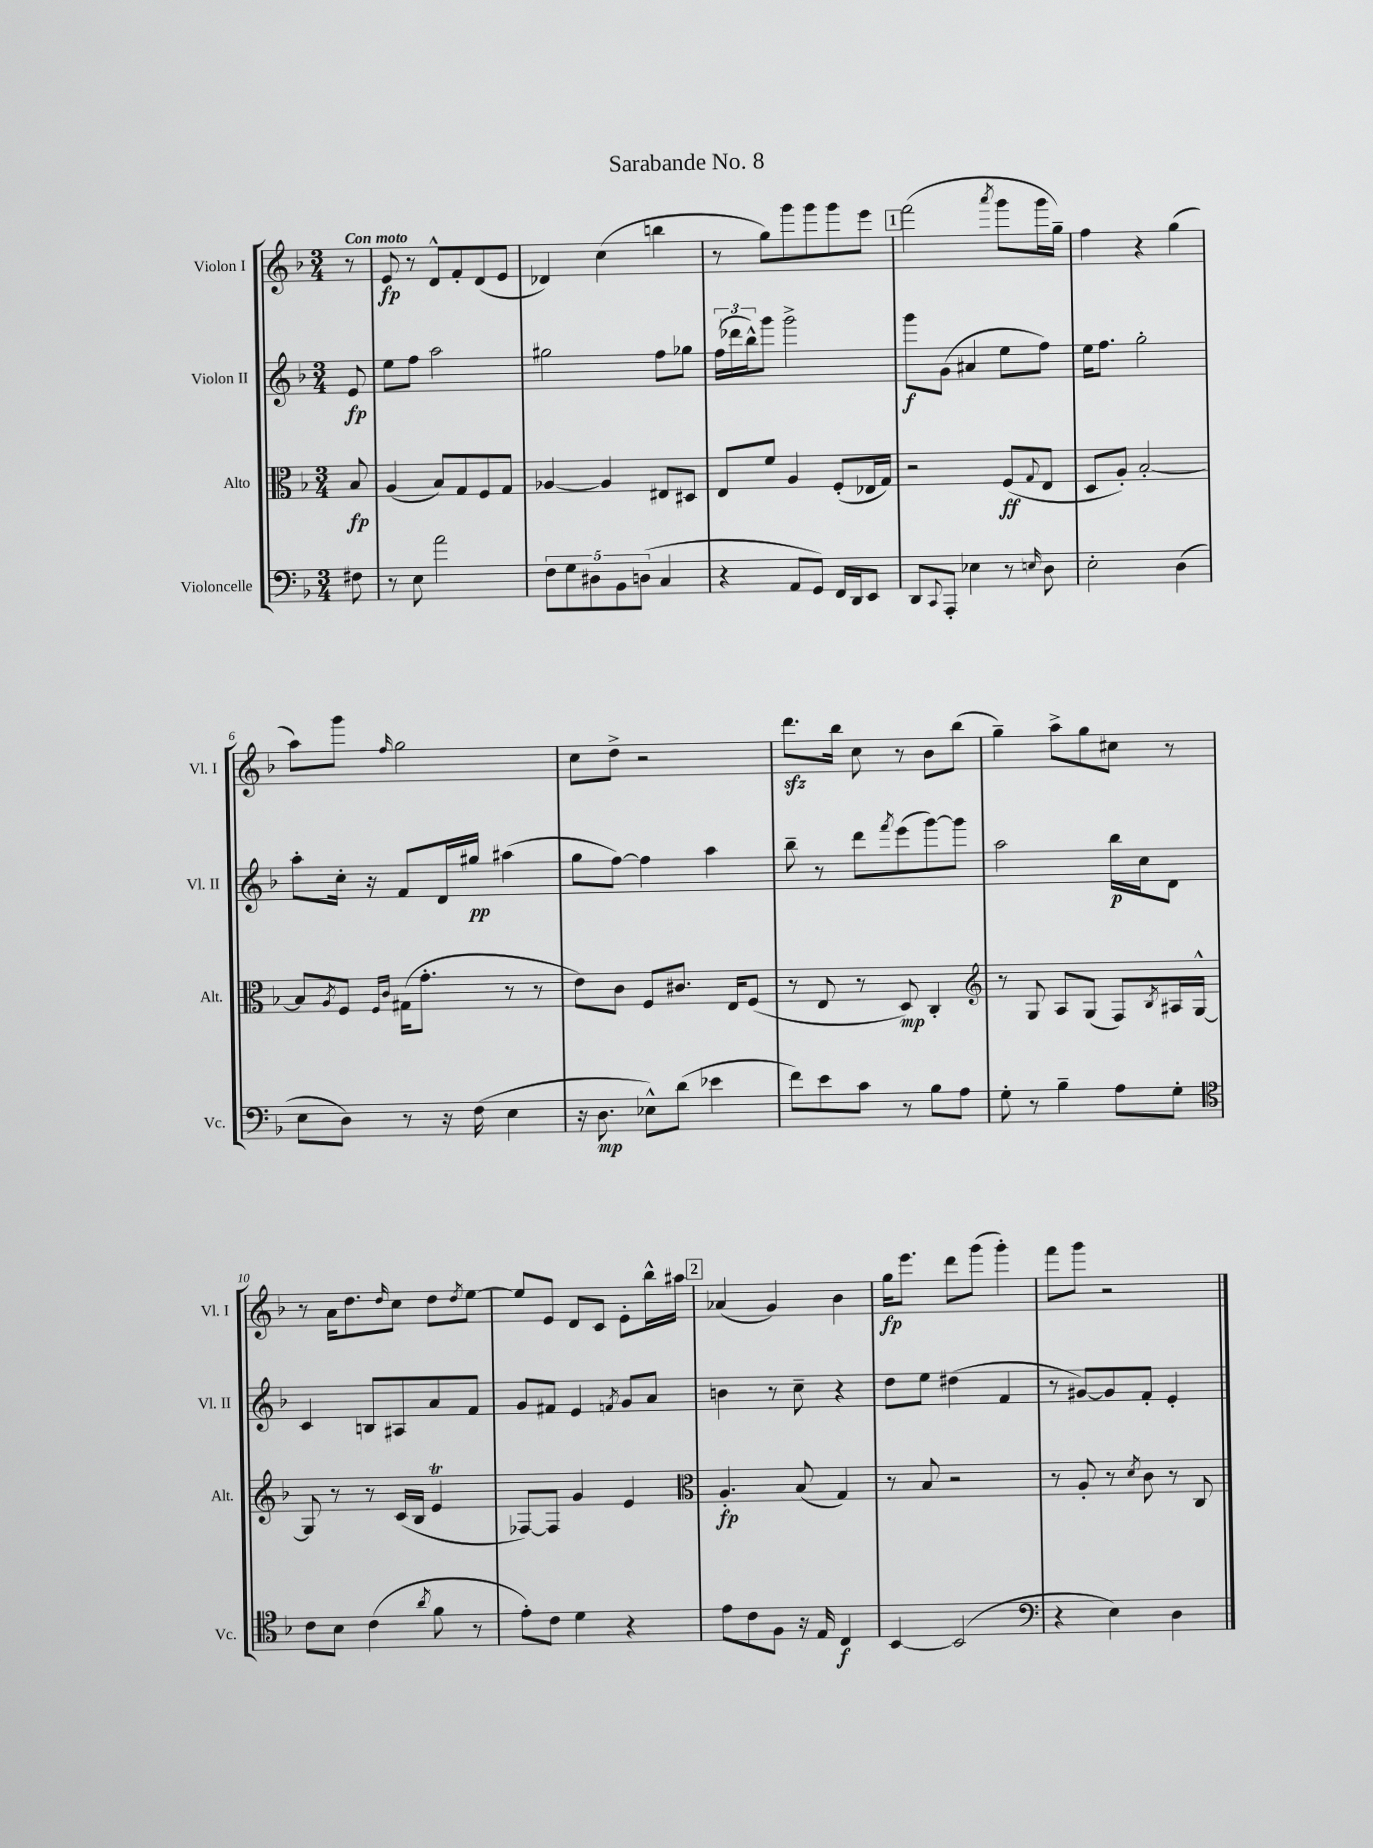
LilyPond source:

\header { title = "Sarabande No. 8" }
<<
\new StaffGroup <<
\new Staff = "s0" \with { instrumentName = "Violon I" shortInstrumentName = "Vl. I" } {
    \clef treble \key f \major \numericTimeSignature \time 3/4 \partial 8 \tempo "Con moto"
    r8 |
    e'8\fp r8 d'8-^ f'8-. d'8( e'8 |
    des'4) c''4( b''4 |
    r8 g''8) g'''8 g'''8 g'''8 e'''8 |
    \mark \markup { \box "1" } f'''2( \acciaccatura { a'''8 } g'''8 g'''16 g''16--) |
    f''4 r4 g''4( |
    a''8) g'''8 \grace { f''16 } g''2 |
    c''8 d''8-> r2 |
    d'''8.\sfz bes''16 c''8 r8 bes'8 bes''8( |
    g''4--) a''8-> g''8 cis''8 r8 |
    r8 a'16 d''8. \grace { d''16 } c''8 d''8 \acciaccatura { d''8 } e''8~ |
    e''8 e'8 d'8 c'8 e'8-. bes''16-^ ais''16 |
    \mark \markup { \box "2" } aes'4( g'4) bes'4 |
    g''16\fp e'''8. d'''8 g'''8( g'''4-.) |
    f'''8 g'''8 r2 \bar "|." |
}
\new Staff = "s1" \with { instrumentName = "Violon II" shortInstrumentName = "Vl. II" } {
    \clef treble \key f \major \numericTimeSignature \time 3/4 \partial 8
    e'8\fp |
    e''8 f''8 a''2 |
    gis''2 f''8 ges''8 |
    \tuplet 3/2 { f''16( des'''16 bes''16-^) } g'''8 g'''2-> |
    \mark \markup { \box "1" } g'''8\f g'8( ais'4 e''8 f''8) |
    e''16 f''8. g''2-. |
    a''8-. c''16-. r16 f'8 d'16 gis''16\pp ais''4( |
    g''8 f''8~) f''4 a''4 |
    bes''8-- r8 d'''8 \acciaccatura { f'''8 } e'''8( g'''8~) g'''8 |
    a''2 bes''16\p c''16 d'8 |
    c'4 b8 ais8 a'8 f'8 |
    g'8 fis'8 e'4 \acciaccatura { f'8 } g'8 a'8 |
    \mark \markup { \box "2" } b'4 r8 c''8-- r4 |
    d''8 e''8 dis''4( f'4 |
    r8 gis'8~) gis'8 f'8-. e'4-. \bar "|." |
}
\new Staff = "s2" \with { instrumentName = "Alto" shortInstrumentName = "Alt." } {
    \clef alto \key f \major \numericTimeSignature \time 3/4 \partial 8
    bes8\fp |
    a4( bes8) g8 f8 g8 |
    aes4~ aes4 eis8 dis8 |
    e8 f'8 a4 f8-.( ees16 g16) |
    \mark \markup { \box "1" } r2 f8\ff( \appoggiatura { g8 } e8 |
    d8 a8-.) bes2~-. |
    bes8 \acciaccatura { a8 } f8 \grace { f16 c'16 } gis16( g'8.-. r8 r8 |
    e'8) c'8 f8 cis'8. e16 f8( |
    r8 e8 r8 d8\mp) c4-. |
    \clef treble r8 g8 a8 g8( f8) \acciaccatura { bes8 } ais16 g16~-^ |
    g8 r8 r8 c'16( bes16 e'4\trill |
    fes8~) fes8 g'4 e'4 |
    \mark \markup { \box "2" } \clef alto a4.-.\fp bes8( g4) |
    r8 bes8 r2 |
    r8 a8-. r8 \acciaccatura { d'8 } c'8 r8 c8 \bar "|." |
}
\new Staff = "s3" \with { instrumentName = "Violoncelle" shortInstrumentName = "Vc." } {
    \clef bass \key f \major \numericTimeSignature \time 3/4 \partial 8
    fis8 |
    r8 e8 a'2 |
    \tuplet 5/4 { f8 g8 dis8 bes,8 d8( } c4 |
    r4 a,8 g,8) f,16 d,16 e,8 |
    \mark \markup { \box "1" } d,8 \appoggiatura { c,8 } a,,8-. ees4 r8 \grace { e16 } d8 |
    e2-. d4( |
    e8 d8) r8 r16 f16( e4 |
    r16 d8.\mp ees8-^) d'8( ees'4 |
    f'8) e'8 c'8 r8 bes8 a8 |
    g8-. r8 bes4-- a8 g8-. |
    \clef tenor c'8 bes8 c'4( \acciaccatura { a'8 } f'8 r8 |
    e'8-.) c'8 d'4 r4 |
    \mark \markup { \box "2" } e'8 c'8 f8 r16 e16 c4\f |
    bes,4~ bes,2( |
    \clef bass r4 e4) d4 \bar "|." |
}
>>
>>
